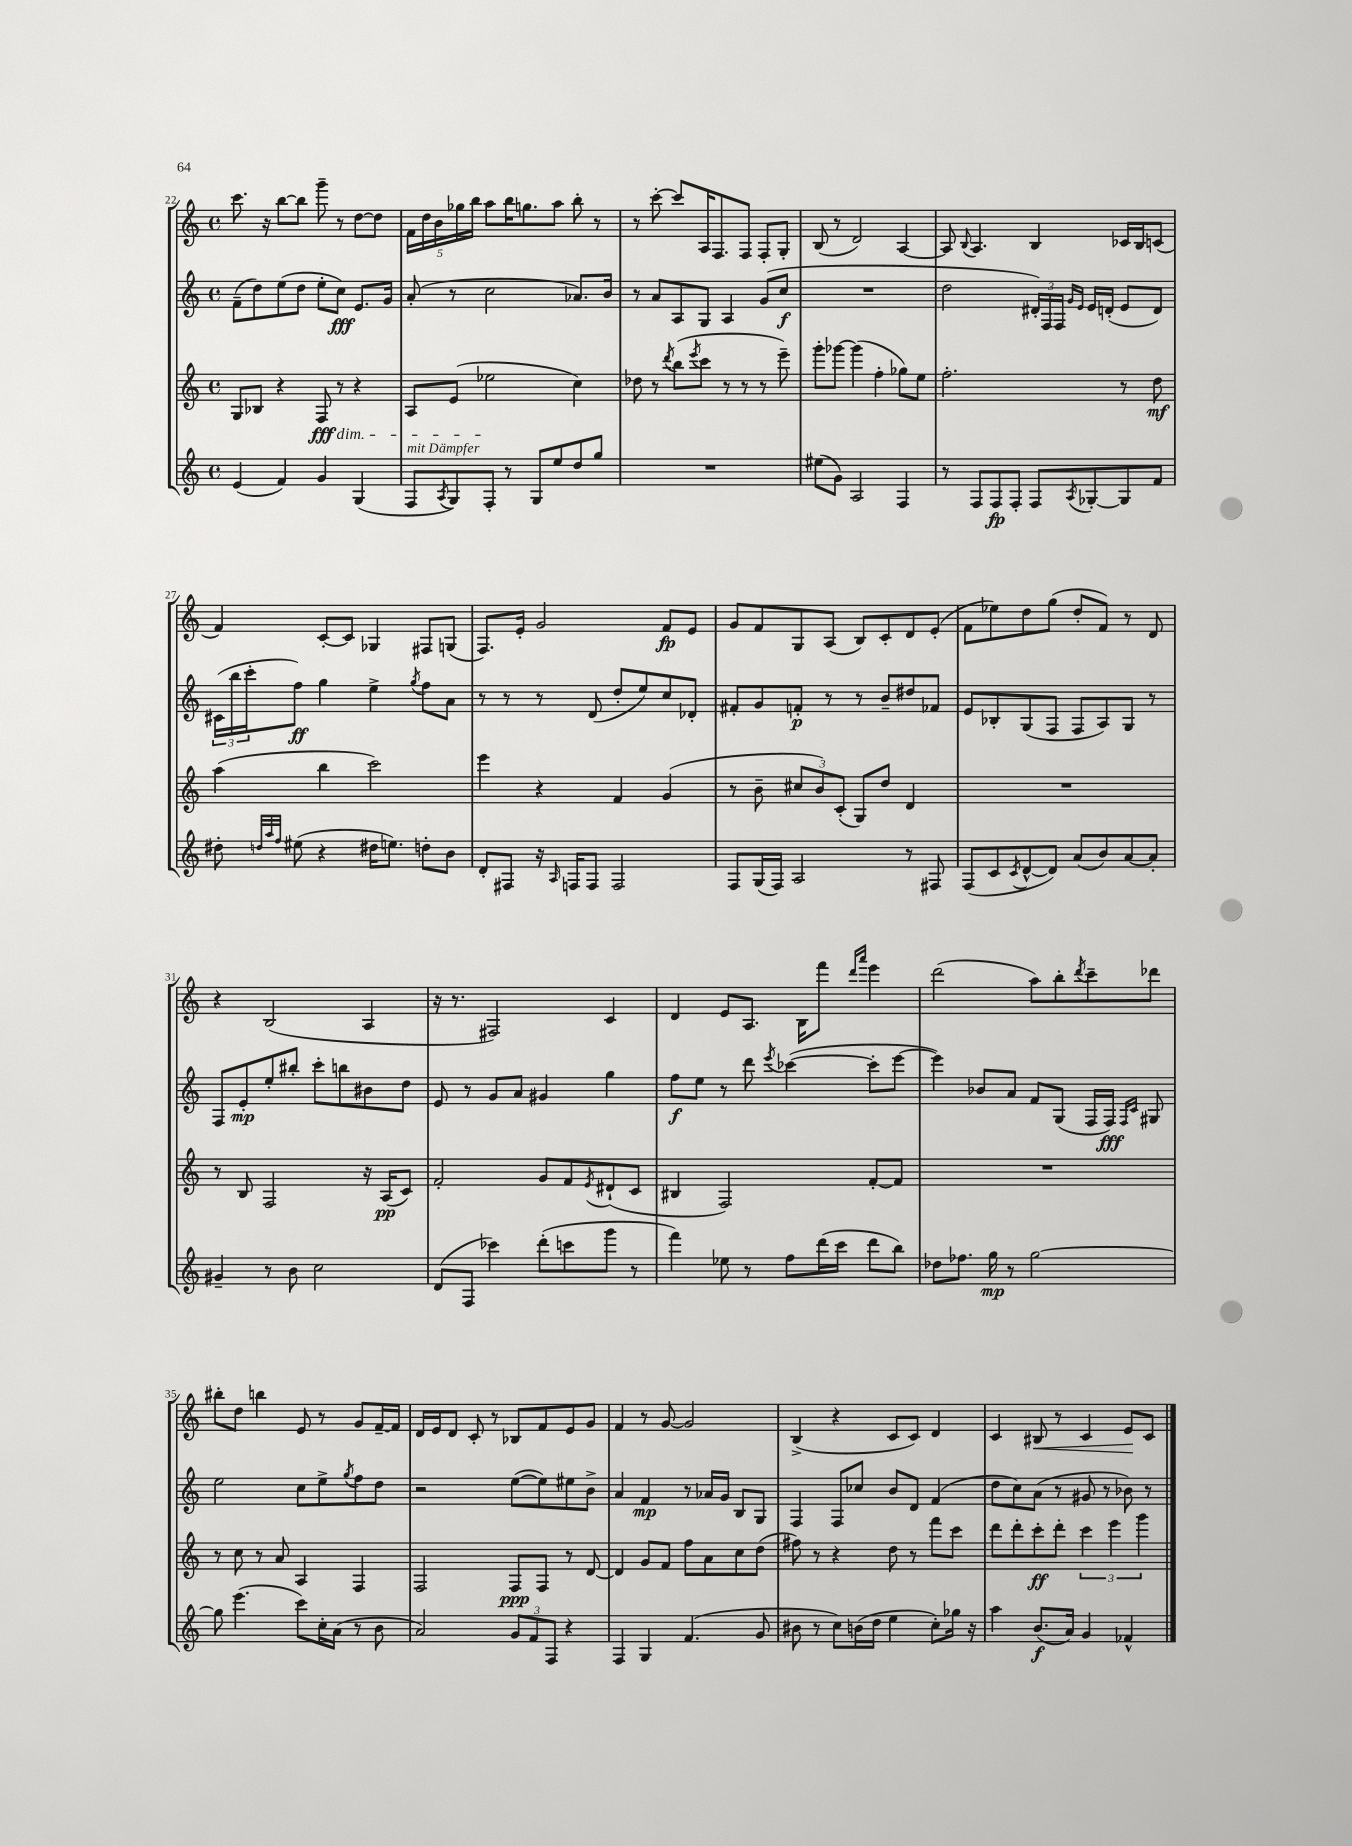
<<
\new StaffGroup <<
\new Staff = "s0" {
    \clef treble \key c \major \defaultTimeSignature \time 4/4
    c'''8. r16 b''8~ b''8 g'''8-- r8 d''8~ d''8 |
    \tuplet 5/4 { f'16 d''16 b'16 ges''16 b''16 } a''8 b''16 g''8. a''8 b''8-. r8 |
    r8 c'''8~-. c'''8 a16 f8. f8 f8-. g8-. |
    b8( r8 d'2) a4~ |
    a8 \appoggiatura { b8 } a4. b4 ces'16 b16 c'8( |
    f'4) c'8~-. c'8 ges4 fis8 g8( |
    f8.) e'16-. g'2 f'8\fp e'8 |
    g'8 f'8 g8 a8( b8) c'8-. d'8 e'8-.( |
    f'8 ees''8) d''8 g''8( d''8-. f'8) r8 d'8 |
    r4 b2( a4 |
    r16 r8. fis2) c'4 |
    d'4 e'8 a8. b16 f'''8 \grace { d'''16 a'''16 } e'''4 |
    d'''2( a''8) b''8-. \acciaccatura { d'''8 } c'''8-- des'''8 |
    bis''8-. d''8 b''4 e'8 r8 g'8 f'16~-- f'16 |
    d'16 e'16 d'8 c'8-. r8 bes8 f'8 e'8 g'8 |
    f'4 r8 g'8~ g'2 |
    b4->( r4 c'8 c'8) d'4 |
    c'4 bis8\< r8 c'4 e'8\! c'8 \bar "|." |
}
\new Staff = "s1" {
    \clef treble \key c \major \defaultTimeSignature \time 4/4
    f'8--( d''8) e''8( d''8 e''8-. c''8\fff) e'8. g'16 |
    a'8-.( r8 c''2 aes'8.) b'16 |
    r8 a'8 a8 g8 a4 g'8( c''8\f |
    R1 |
    d''2 \tuplet 3/2 { dis'16-.) f16 f16 } \grace { g'16 e'16 } e'16 d'16-.( e'8 d'8) |
    \tuplet 3/2 { cis'16( b''16 c'''16-. } f''8\ff) g''4 e''4-> \acciaccatura { g''8 } f''8 a'8 |
    r8 r8 r8 d'8( d''8-. e''8) c''8 des'8-. |
    fis'8-. g'8 f'8-.\p r8 r8 b'8-- dis''8 fes'8 |
    e'8 bes8-. g8( f8 f8 a8) g8 r8 |
    f8 e'8-.\mp e''8-. bis''8-. c'''8-. b''8 bis'8 d''8 |
    e'8 r8 g'8 a'8 gis'4 g''4 |
    f''8\f e''8 r8 d'''8 \acciaccatura { e'''8 } ces'''4~( ces'''8-. e'''8~ |
    e'''4) bes'8 a'8 f'8 g8( f16 f16\fff) \grace { f16 c'16 } gis8 |
    e''2 c''8 e''8-> \acciaccatura { g''8 } f''8 d''8 |
    r2 e''8~( e''8) eis''8 b'8-> |
    a'4 f'4\mp r8 aes'16 g'16 b8 g8 |
    f4 f8 ces''8 b'8 d'8 f'4( |
    d''8 c''8) a'8( r8 gis'8 r8 bes'8) r8 \bar "|." |
}
\new Staff = "s2" {
    \clef treble \key c \major \defaultTimeSignature \time 4/4
    g8 bes8 r4 f8\fff\dim r8 r4 |
    a8 e'8( ees''2\! c''4) |
    des''8 r8 \acciaccatura { d'''8 } b''8( \acciaccatura { e'''8 } c'''8 r8 r8 r8 e'''8--) |
    g'''8-. ges'''8~ ges'''4( f''4-. ges''8) e''8 |
    f''2.-. r8 d''8\mf |
    a''4( b''4 c'''2) |
    e'''4 r4 f'4 g'4( |
    r8 b'8-- \tuplet 3/2 { cis''8 b'8) c'8-.( } g8) d''8 d'4 |
    R1 |
    r8 b8 f2 r16 a16\pp( c'8) |
    f'2-. g'8 f'8 \acciaccatura { e'8 } dis'8-!( c'8 |
    bis4 f2) f'8~-. f'8 |
    R1 |
    r8 c''8 r8 a'8 a4 f4 |
    f2 f8\ppp f8 r8 d'8~ |
    d'4 g'8 f'8 f''8 a'8 c''8 d''8( |
    fis''8) r8 r4 d''8 r8 f'''8 c'''8 |
    d'''8 d'''8-. c'''8-.\ff d'''8-. \tuplet 3/2 { c'''4 e'''4 g'''4 } \bar "|." |
}
\new Staff = "s3" {
    \clef treble \key c \major \defaultTimeSignature \time 4/4
    e'4( f'4) g'4 g4( |
    f8^\markup { \italic "mit Dämpfer" } \acciaccatura { a8 } g8) f8-. r8 g8 e''8 d''8 g''8 |
    R1 |
    eis''8( g'8) a2 f4 |
    r8 f8 f8\fp f8-. f8 \acciaccatura { a8 } ges8~-. ges8 f'8 |
    dis''8-. \grace { d''32 a''32 f''32 } eis''8( r4 dis''16 e''8.) d''8-. b'8 |
    d'8-. fis8 r16 \grace { a16 } f16 f8 f2 |
    f8 g16( f16) a2 r8 fis8 |
    f8( c'8 \acciaccatura { c'8 } d'8~-^ d'8) a'8( b'8) a'8~ a'8-. |
    gis'4-- r8 b'8 c''2 |
    d'8( f8 ces'''4) d'''8-.( c'''8 g'''8 r8 |
    f'''4) ees''8 r8 f''8 d'''16( c'''16 d'''8 b''8) |
    des''8 fes''8. g''16\mp r8 g''2~ |
    g''8 e'''4.( c'''8) c''16-. a'16( r8 b'8 |
    a'2) \tuplet 3/2 { g'8 f'8 f8 } r4 |
    f4 g4 f'4.( g'8 |
    bis'8 r8 c''8) b'16( d''16 e''4 c''8-.) ges''16 r16 |
    a''4 b'8.\f( a'16) g'4 fes'4-^ \bar "|." |
}
>>
>>
\layout { \context { \Score currentBarNumber = #22 } }
